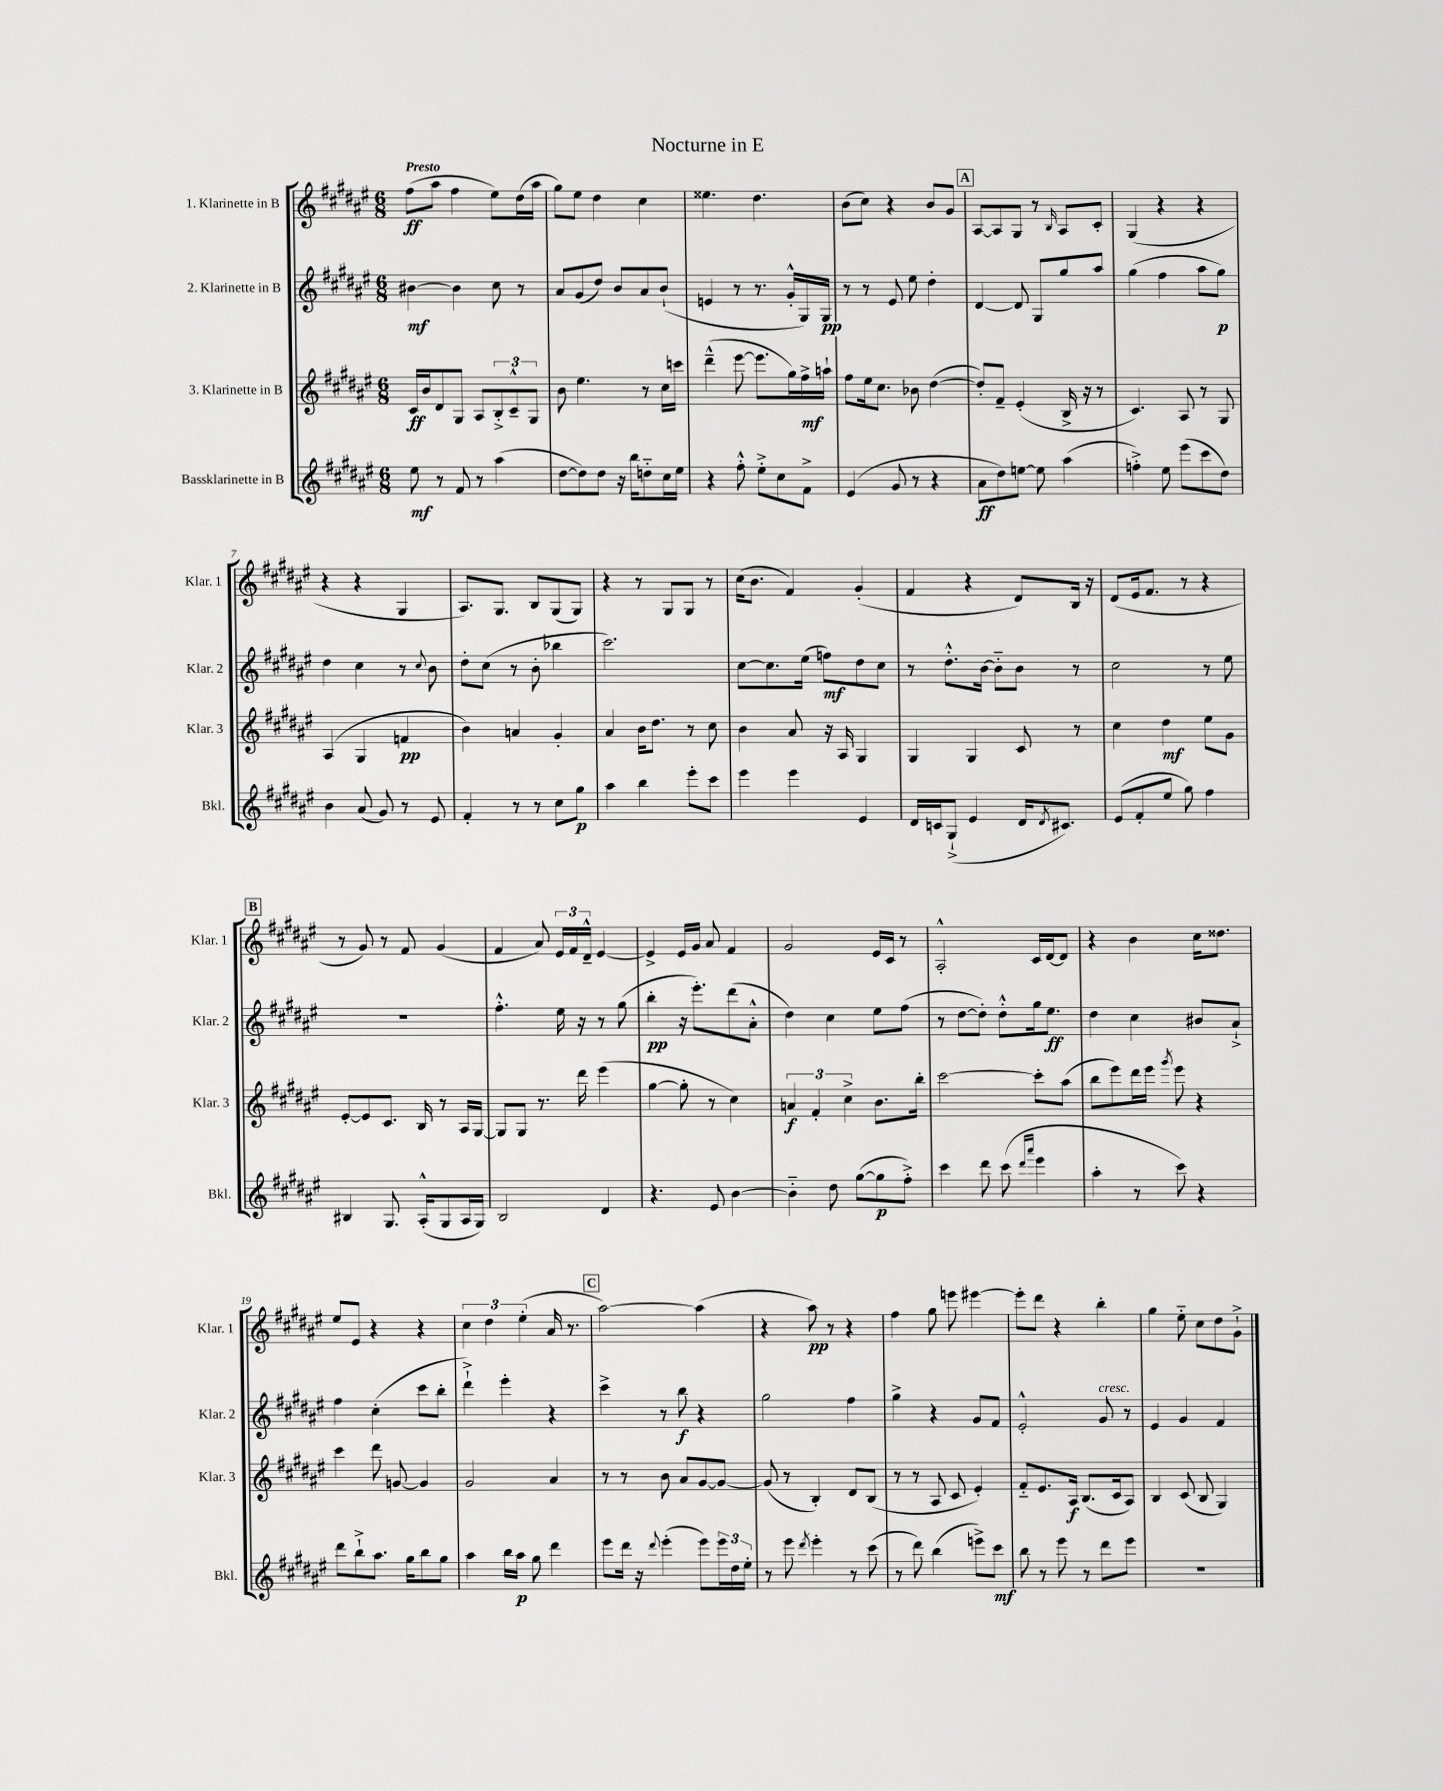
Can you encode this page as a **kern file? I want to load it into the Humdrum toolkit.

**kern	**kern	**kern	**kern
*staff4	*staff3	*staff2	*staff1
*clefG2	*clefG2	*clefG2	*clefG2
*k[f#c#g#d#a#e#]	*k[f#c#g#d#a#e#]	*k[f#c#g#d#a#e#]	*k[f#c#g#d#a#e#]
*M6/8	*M6/8	*M6/8	*M6/8
8ee#\	16c#/LL	[4b#\	(8ff#\L
.	16b/J	.	.
8r	8d#/	.	8aa#\J
8f#/	8G#/J	4b#\]	4ff#\
8r	8A#/L	.	.
(4aa#\	12B'^/	8cc#\	8ee#\L)
.	12c#~^^/	.	.
.	.	8r	(16dd#\L
.	12G#/J	.	.
.	.	.	16aa#\JJ
=	=	=	=
[8dd#\L	8b\	8a#/L	8gg#\L)
8dd#\])	4.ee#\	(8g#/	8ee#\J
8dd#\J	.	8dd#/J)	4dd#\
16r	.	8b/L	.
16bb\LK	.	.	.
8dd'~\	8r	8a#/	4cc#\
16cc#\L	16cc#\LL	(8b`/J	.
16ee#\JJ	16ccc\JJ	.	.
=	=	=	=
4r	(4ddd#~^^\	4e/	4.ee##\
8ff#'^^\	[8eee#\	8r	.
8ee#'^\L	8.eee#\]L	8.r	4.dd#\
8cc#\	.	.	.
.	16gg#\L)	16g#'^^/LL	.
8f#^\J	16ff#^\	16G#/)	.
.	16aa`\JJ	16G#/JJ	.
=	=	=	=
(4e#/	8ff#\L	8r	(8b\L
.	16ee#\k	8r	8cc#\J)
.	8.cc#\J	.	.
8g#/	.	8e#/	4r
8r	8b-\	8ee#\	.
4r	([4dd#\	4dd#'\	8b/L
.	.	.	8g#/J
=	=	=	=
8a#\L	8dd#'/]L)	[4d#/	[8A#/L
8dd#\)	8f#~/J	.	8A#/]
[8ee\J	(4e#'/	8d#/]	8G#/J
8ee\]	.	8G#/L	8r
.	.	.	16qqB/
(4aa#\	16B^/	8gg#/	8A#/L
.	16r	.	.
.	8r	8aa#/J	8c#'/J
=	=	=	=
4ff'^\)	4.c#/)	(4gg#\	(4G#/
8ee#\	.	4ff#\	4r
(8eee#\L	8A#/	.	.
8ccc#\	8r	8aa#\L	4r
8dd#\J)	8G#/	8gg#\J)	.
=	=	=	=
4b\	(4A#/	4dd#\	4r
(8a#/	4G#/	4cc#\	4r
8g#/)	.	.	.
8r	4f/	8r	4G#/
.	.	8qqcc#/	.
8e#/	.	8b\	.
=	=	=	=
4f#'/	4b\)	8dd#'\L	8.A#/L)
.	.	(8cc#\J	.
.	.	.	8.G#/J
8r	4a/	8r	.
8r	.	8b'\	8B/L
8cc#\L	4g#'/	4bb-\	(8G#/
8gg#\J	.	.	8G#/J)
=	=	=	=
4aa#\	4a#/	2.ccc#\)	4r
4bb\	16b\LK	.	8r
.	8.dd#\J	.	.
.	.	.	8G#/L
8eee#'\L	8r	.	8G#/J
8ccc#\J	8cc#\	.	8r
=	=	=	=
4eee#\	4b\	[8cc#\L	(16cc#\LK
.	.	.	8.b\J
.	.	8.cc#\]	.
4eee#\	8a#/	.	4f#/)
.	.	(16ee#\Jk	.
.	16r	8ff\L)	.
.	16A#/	.	.
4e#/	4G#/	8dd#\	(4g#'/
.	.	8cc#\J	.
=	=	=	=
16d#/LL	4G#/	8r	4f#/
16c/J	.	.	.
(8G#`^/J	.	8.dd#'^^\L	.
4e#/	4G#/	.	4r
.	.	[16b\Jk	.
.	.	8b'~\]L	.
16d#/LK	8c#/	8b\J	8d#/L)
8qd#/	.	.	.
8.c#/J)	.	.	.
.	8r	8r	16B/Jk
.	.	.	16r
=	=	=	=
(8e#/L	4cc#\	2cc#\	(8d#/L
8f#'/	.	.	16e#/k
.	.	.	8.f#/J
8ee#/J	4dd#\	.	.
8gg#\)	.	.	8r
4ff#\	8ee#\L	8r	4r
.	8g#\J	8ee#\	.
=	=	=	=
4B#/	[8e#'/L	2.r	8r
.	8e#/]	.	8g#/)
8.G#/	8.c#/J	.	8r
.	.	.	8f#/
(16A#'^^/LK	16B/	.	.
8G#/	8r	.	(4g#/
16A#/L	16A#/LL	.	.
16G#/JJ)	[16G#/JJ	.	.
=	=	=	=
2B/	8G#/]L	4.ff#'^^\	4f#/
.	8G#/J	.	.
.	8.r	.	8a#/)
.	.	16ee#\	24e#/LL
.	.	.	24f#/
.	16ddd#\	16r	.
.	.	.	24d#~^^/JJ
4d#/	(4eee#\	8r	[4e#/
.	.	(8gg#\	.
=	=	=	=
4.r	[4gg#\	4bb'\	4e#^/]
.	8gg#'\]	16r	16e#/LL
.	.	8.eee#'\L)	16g#/JJ
8e#/	8r	.	8a#/
[4b\	4cc#\)	(8ddd#\	4f#/
.	.	8a#'^^\J	.
=	=	=	=
4b'~\]	6a/	4dd#\)	2g#/
.	6f#'/	.	.
8dd#\	.	4cc#\	.
.	6cc#^\	.	.
([8gg#\L	.	.	.
8gg#\]	8.b\L	8ee#\L	16e#/LL
.	.	.	16c#/JJ
8ff#'^\J)	.	(8ff#\J	8r
.	16bb'\Jk	.	.
=	=	=	=
4ccc#\	[2ccc#\	8r	2A#'^^/
.	.	[8dd#\L	.
8ddd#\	.	8dd#'\]J)	.
(8ccc#\	.	8dd#'^^\L	.
16qqddd#/LL	.	.	.
16qqaaa#/JJ	.	.	.
4eee#\	8ccc#'\]L	16gg#\k	16c#/LL
.	.	8.ee#\J	[16d#/J
.	(8aa#\J	.	8d#/]J
=	=	=	=
4aa#'\	8bb\L	4dd#\	4r
.	8eee#\)	.	.
8r	16ddd#\L	4cc#\	4b\
.	16eee#\JJ	.	.
.	8qggg#/	.	.
8ccc#\)	8eee#\	.	.
4r	4r	8b#/L	16cc#\LK
.	.	.	8.dd##\J
.	.	8a#`^/J	.
=	=	=	=
8ddd#\L	4ccc#\	4ff#\	8ee#/L
8bb`^\	.	.	8e#/J
8.aa#\J	8ddd#\	(4cc#'\	4r
.	[8g/	.	.
16gg#\LK	.	.	.
8bb\	4g/]	8ccc#\L	4r
8gg#\J	.	8bb'\J	.
=	=	=	=
4aa#\	2g#/	4ddd#`^\)	6cc#\
.	.	.	6dd#\
16bb\LL	.	4eee#'\	.
16aa#\JJ	.	.	.
.	.	.	(6ee#'\
8gg#\	.	.	.
4ddd#\	4a#/	4r	16a#/
.	.	.	8.r
=	=	=	=
8eee#\L	8r	4ccc#^\	[2aa#\)
16ddd#\Jk	8r	.	.
16r	.	.	.
8qqddd#/	.	.	.
(4eee#'\	8b\	8r	.
.	8a#/L	8bb\	.
8eee#\L)	[8g#/	4r	(4aa#\]
24eee#\L	8g#/_J	.	.
24dd#\	.	.	.
24ee#'\JJ	.	.	.
=	=	=	=
8r	(8g#/]	2gg#\	4r
8eee#\	8r	.	.
8qddd#/	.	.	.
4eee#'\	4B'/)	.	8aa#\)
.	.	.	8r
8r	8d#/L	4ff#\	4r
(8ccc#\	(8B/J	.	.
=	=	=	=
8r	8r	4gg#^\	4ff#\
8ddd#\)	8r	.	.
(4bb\	8A#/	4r	8gg#\
.	8c#/	.	8eee\
8eee^\L)	4e#'/)	8g#/L	[4eee#\
8ccc#\J	.	8f#/J	.
=	=	=	=
8bb\	8f#'~/L	2e#'^^/	8eee#'\]L
8r	8.e#/	.	8ddd#\J
8eee#\	.	.	4r
.	16A#/Jk	.	.
8r	(8.B/L	.	.
8ddd#\L	.	8g#/	4bb'\
.	16c#/k	.	.
8eee#\J	8A#/J)	8r	.
=	=	=	=
2.r	4B/	4e#/	4gg#\
.	(8c#/	4g#/	8ee#'~\
.	8B/	.	8cc#\L
.	4G#/)	4f#/	8dd#\
.	.	.	8g#`^\J
==	==	==	==
*-	*-	*-	*-
